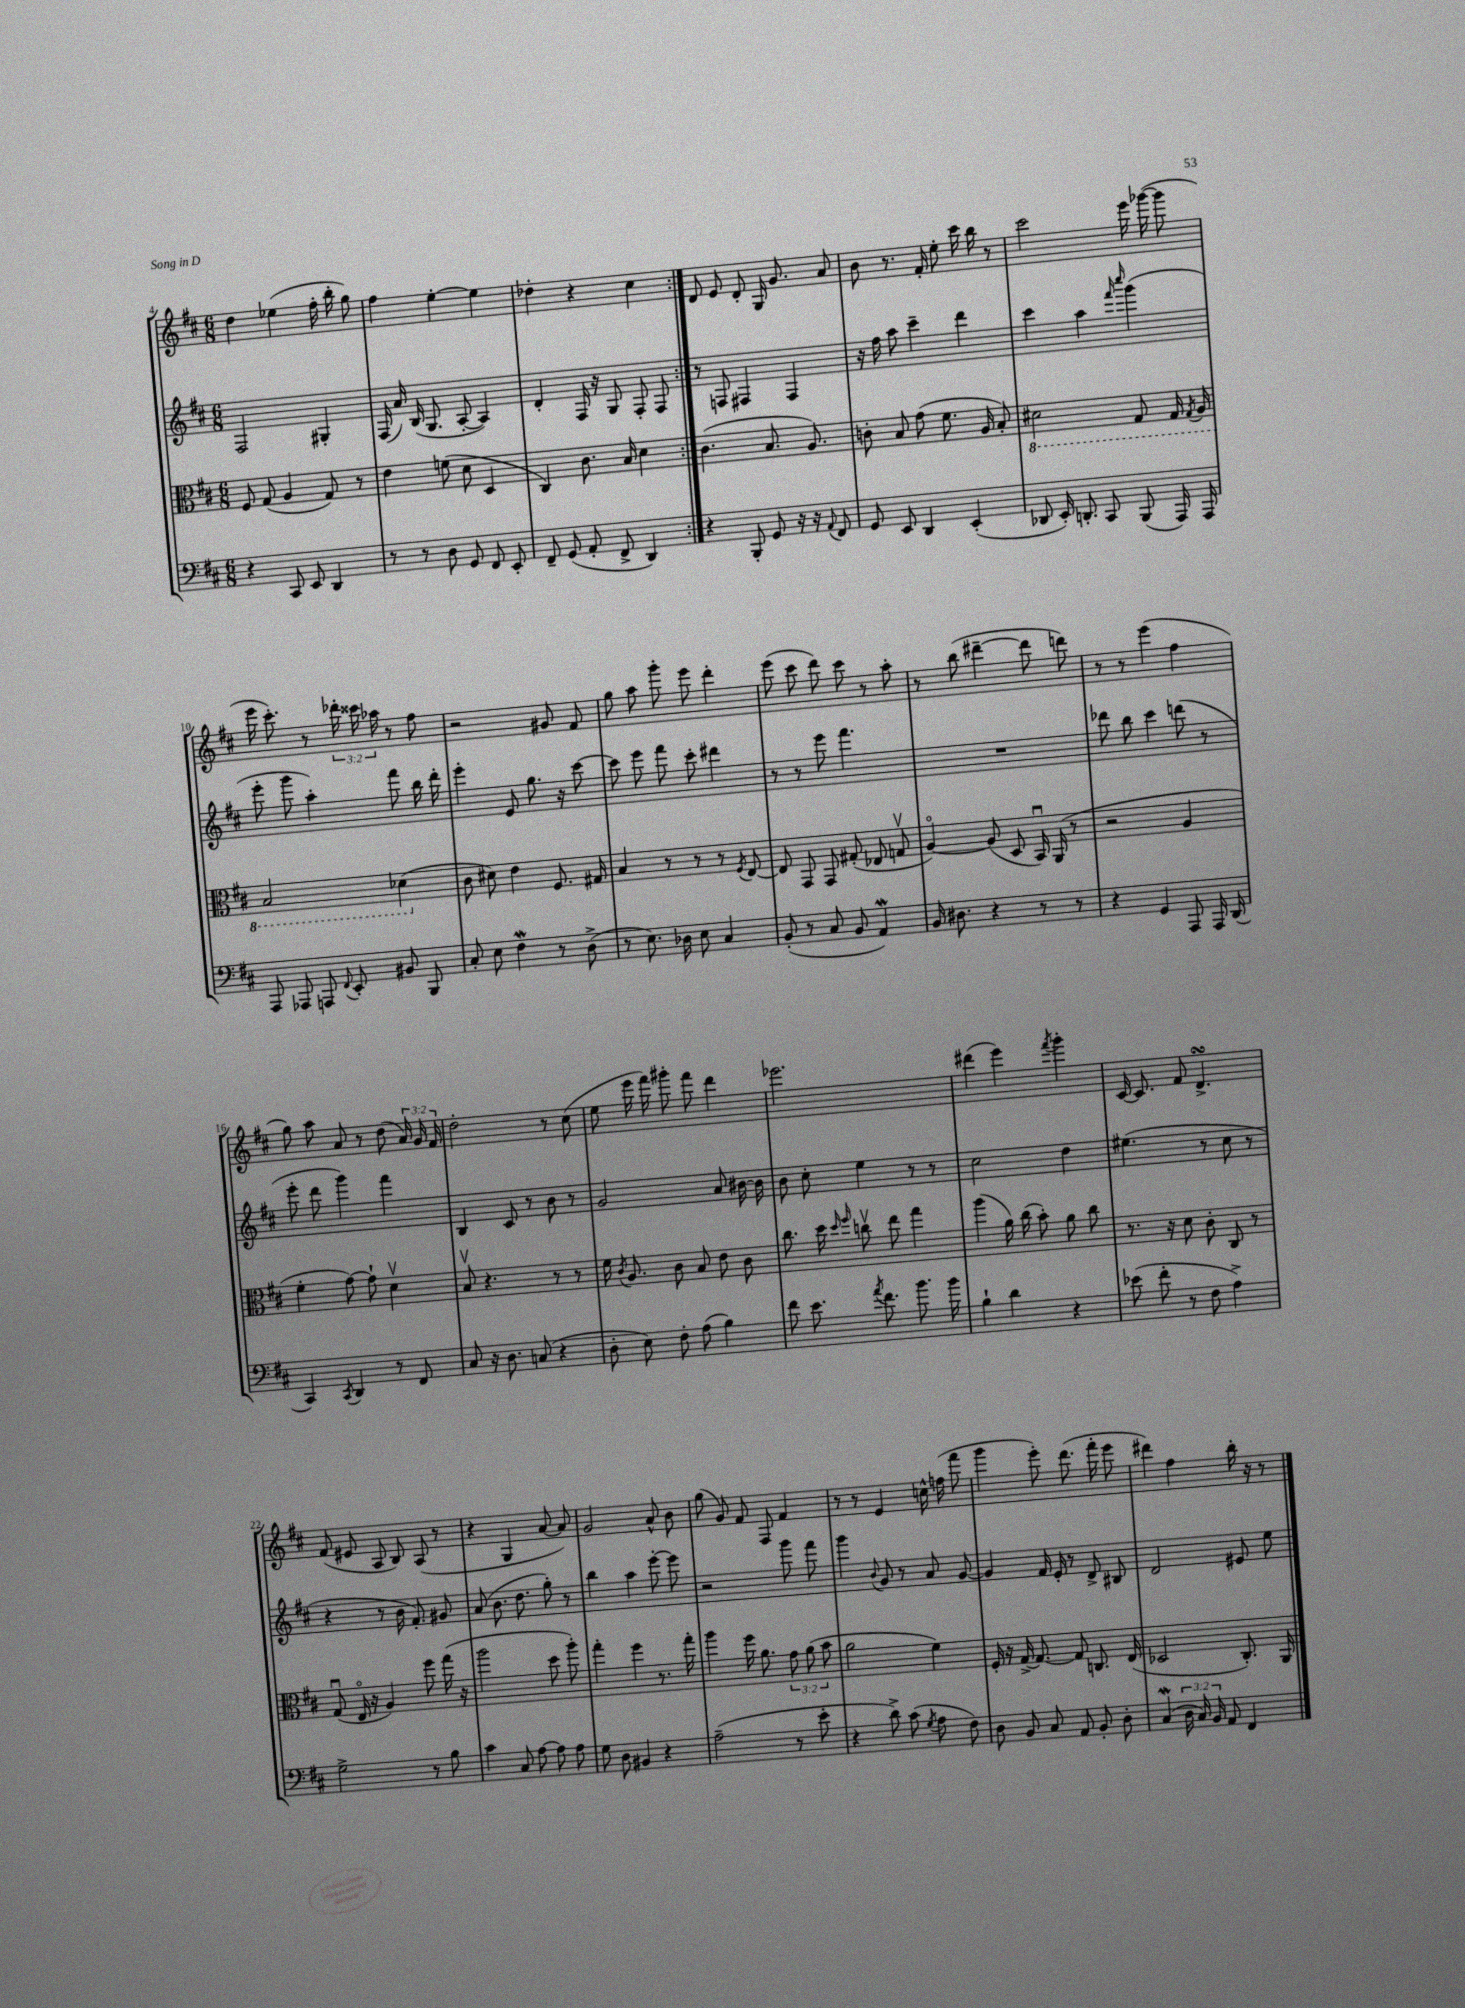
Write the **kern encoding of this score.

**kern	**kern	**kern	**kern
*staff4	*staff3	*staff2	*staff1
*clefF4	*clefC3	*clefG2	*clefG2
*k[f#c#]	*k[f#c#]	*k[f#c#]	*k[f#c#]
*M6/8	*M6/8	*M6/8	*M6/8
4r	8F#	2F#	4dd
.	(8G	.	.
8CC#	4A	.	(4ee-
8EE	.	.	.
4DD	8G)	4G#'	16ff#'
.	.	.	16bb'
.	8r	.	8gg)
=	=	=	=
8r	4e	(16F#	4ff#
.	.	16a)	.
8r	.	(16B	.
.	.	8.G	.
8D	(8f	.	[4ee'
8GG	8d	[8A'	.
8FF#	4D	4A])	4ee]
8EE'	.	.	.
=	=	=	=
8FF#~	4C#)	4d'	4dd-'
(8GG	.	.	.
8AA'	8.c#	16F#	4r
.	.	16r	.
8FF#^	.	8G	.
.	16B	.	.
4DD)	4d	8F#'	4cc#
.	.	8F#	.
=:|!	=:|!	=:|!	=:|!
4r	(4.c#	8r	8d
.	.	8F	8e
8BBB'	.	4F#	8d'
8GG	8.B	.	16G
.	.	.	8.g
16r	.	4F#	.
16r	8.A)	.	.
8qqAA	.	.	.
8FF#	.	.	8a
=	=	=	=
8GG	8c'	16r	8b
.	.	16ff#	.
8EE	8B	8aa	8.r
4DD	(8g	4ccc#~	.
.	.	.	16f#'
.	8.f#	.	8ee'
(4EE'	.	4ddd	16ccc#
.	16A	.	16bb
.	8B')	.	8r
=	=	=	=
8DD-	2D#	4ccc#	2ccc#
16EE')	.	.	.
8.DD'	.	.	.
.	.	4aa	.
8CC#	.	.	.
.	.	16qqfff#	.
.	.	16qqcccc#	.
(8BBB	8GG	(4ggg	16eee
.	.	.	([16ggg-
16AAA)	16GG	.	8ggg-]
.	8qGG	.	.
16AAA	16AA	.	.
=	=	=	=
8AAA	2BB	8eee'	16eee
.	.	.	8.ccc#')
8AAA-	.	8ggg	.
8AAA	.	4aa')	8r
8qqFF#	.	.	.
8EE'	.	.	24ddd-'
.	.	.	24ccc##
.	.	.	24aa-
8BB#	(4D-	8fff#	8r
8BBB	.	16bb	8ff#
.	.	16ddd'	.
=	=	=	=
8C#'	8c#	4eee'	2r
8E	8d#)	.	.
4F#	4e	8e	.
.	.	8.gg	.
8r	8.F#	.	8g#
.	.	16r	.
(8D^	.	[8ccc#	8f#
.	16G#	.	.
=	=	=	=
8r	4B	8ccc#]	8gg
8.E)	.	8eee	8aa
.	8r	8fff#	8ggg'
16D-	.	.	.
8E	8r	8ccc#'	8eee
4C#	8r	4ddd#	4ddd'
.	8qF#	.	.
.	[8E	.	.
=	=	=	=
(8BB'	8E]	8r	(8eee
8r	8GG	8r	8ccc#
8C#	8GG	8eee	8ddd)
8BB	(8G#'	4.fff#	8ccc#
4AA)	8E-	.	8r
.	8Gv	.	8aa'
=	=	=	=
16BB	[4Ao)	2.r	8r
8.D#	.	.	.
.	.	.	(8bb
4r	(8A]	.	[4ddd#~
.	8D	.	.
8r	16BBu)	.	8ddd#]
.	(16AA	.	.
8r	8r	.	8ddd)
=	=	=	=
4r	2r	8ddd-	8r
.	.	8bb	8r
4GG	.	4ccc#	(4eee
8AAA	4A	(8ddd	4ff#
16AAA	.	8r	.
(16DD	.	.	.
=	=	=	=
4CC#)	4f#'	8eee'	8gg)
.	.	8ddd	8aa
8qCC#	.	.	.
4DD	[8g)	4ggg)	8a
.	8g`]	.	8r
8r	4dv	4fff#	(8dd
8FF#	.	.	24a)
.	.	.	24g
.	.	.	24f#
=	=	=	=
8C#	8Bv	4B	2dd'
16r	4.r	.	.
8.D	.	.	.
.	.	8c#	.
(8C	.	8r	.
4r	8r	8b	8r
.	8r	8r	(8cc#
=	=	=	=
8D'	16f#	2g	8ee
.	8qc#	.	.
.	8.A	.	.
8E)	.	.	16eee
.	.	.	16fff#)
8F#'	8c#	.	8ggg#'
(8A	8B	.	8fff#
4B)	8e	8a	4ddd
.	8c#	[16b#	.
.	.	16b#]	.
=	=	=	=
8f#	8.cc#	8b	2.eee-
8.e	.	8cc#'	.
.	16dd	.	.
.	16qqdd	.	.
.	16qqff#	.	.
.	8ccv	4ee	.
8qa	.	.	.
8.f#	.	.	.
.	8ee	.	.
8.b	4gg	8r	.
.	.	8r	.
16b	.	.	.
=	=	=	=
4B`	(4aa	2cc#	(4ddd#
4d	16a)	.	4eee)
.	(16cc#	.	.
.	8b')	.	.
.	.	.	8qfff#
4r	8a	4dd	4ggg'
.	8cc#	.	.
=	=	=	=
(8e-	8.r	(4.ee#	[16c#
.	.	.	8.c#]
8f#'	.	.	.
.	16r	.	.
8r	8d	.	8f#
8F#	8c#'	8r	4.d^
4A^)	8C#	8cc#	.
.	8r	8r	.
=	=	=	=
2G^	(8Gu	4r	(8f#
.	16Eo	.	8e#
.	16r	.	.
.	4A)	8r	8A
.	.	16b	8B)
.	.	8.f#')	.
8r	8ff#	.	(8A
8B	(16gg	8g#	8r
.	16r	.	.
=	=	=	=
4c#	2aa	(8a	4r
.	.	8.b	.
8C#	.	.	4G
.	.	8.dd	.
[8A	.	.	.
8A]	8dd	8gg')	[8a
8A	8aa')	8r	8a])
=	=	=	=
8G	4gg'	4bb	2g
8D	.	.	.
4BB#	4ff#	4aa	.
4r	8.r	[8eee'	8a^^
.	.	8eee]	8b
.	16gg'	.	.
=	=	=	=
(2A~	4aa	2r	(8gg
.	.	.	8g)
.	16ff#	.	8f#
.	8.a	.	.
.	.	.	8F#
8r	12g	8ggg	4f#
.	(12a	.	.
8e'	.	8fff#	.
.	12b	.	.
=	=	=	=
4r	2a	4ggg	8r
.	.	.	8r
.	.	8qqb	.
8d^)	.	8g	4e
(8c#	.	8r	.
8qG	.	.	.
8A	4f#)	8a	16cc^^
.	.	.	(16ff
8F#)	.	[8g	8fff#
=	=	=	=
8D	16F#'	4g]	4ggg
.	16r	.	.
8BB	[16G^	.	.
.	8.G_	.	.
8C#	.	16f#	8eee')
.	.	16e'	.
8AA	8G]	8r	(8.ddd
8BB'	8.C	8d^	.
.	.	.	16fff#'
8D'	.	8B#	8eee
.	(16E	.	.
=	=	=	=
(4C#	2D-	2d	4ddd#)
24D	.	.	4ff#
24C#)	.	.	.
24BB	.	.	.
8AA	.	.	.
4FF#	8.C#')	8e#	16bb'
.	.	.	16r
.	.	8ee	8r
.	16AA	.	.
==	==	==	==
*-	*-	*-	*-
